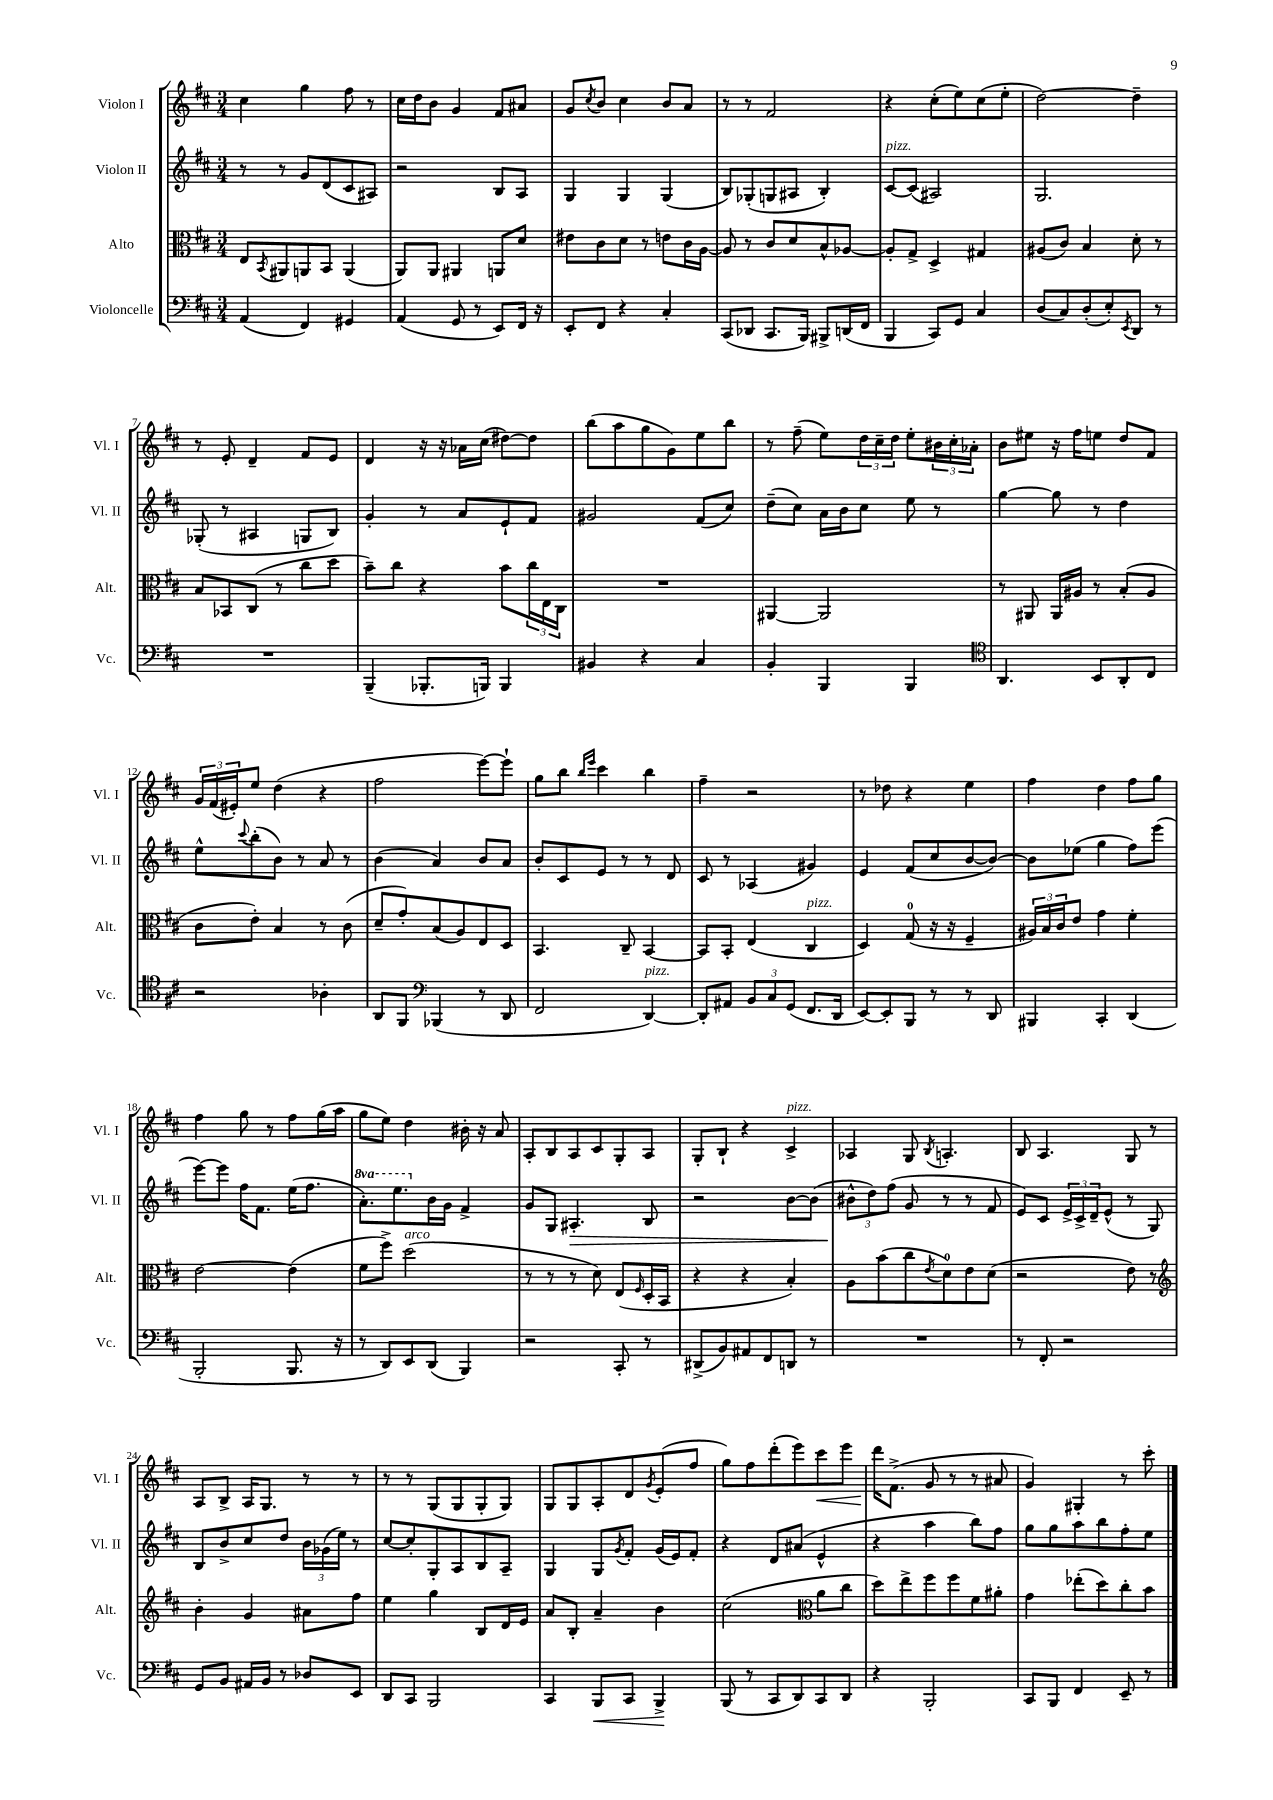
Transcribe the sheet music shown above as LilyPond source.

<<
\new StaffGroup <<
\new Staff = "s0" \with { instrumentName = "Violon I" shortInstrumentName = "Vl. I" } {
    \clef treble \key d \major \numericTimeSignature \time 3/4
    cis''4 g''4 fis''8 r8 |
    cis''16 d''16 b'8 g'4 fis'8 ais'8 |
    g'8 \acciaccatura { cis''8 } b'8 cis''4 b'8 a'8 |
    r8 r8 fis'2 |
    r4 cis''8-.( e''8) cis''8( e''8-. |
    d''2~) d''4-- |
    r8 e'8-. d'4-- fis'8 e'8 |
    d'4 r16 r16 aes'16 cis''16( dis''8~) dis''8 |
    b''8( a''8 g''8 g'8) e''8 b''8 |
    r8 fis''8--( e''8) \tuplet 3/2 { d''16 cis''16-- d''16 } e''8-. \tuplet 3/2 { bis'16 cis''16-. aes'16-. } |
    b'8 eis''8 r16 fis''16 e''8 d''8 fis'8 |
    \tuplet 3/2 { g'16 fis'16( eis'16-.) } e''8 d''4( r4 |
    fis''2 e'''8~) e'''8-! |
    g''8 b''8 \grace { b''16 e'''16 } cis'''4 b''4 |
    fis''4-- r2 |
    r8 des''8 r4 e''4 |
    fis''4 d''4 fis''8 g''8 |
    fis''4 g''8 r8 fis''8 g''16( a''16 |
    g''8 e''8) d''4 bis'16-. r16 a'8 |
    a8-. b8 a8 cis'8 g8-. a8 |
    g8-. b8-! r4 cis'4->^\markup { \italic "pizz." } |
    aes4 g8 \acciaccatura { b8 } a4.-. |
    b8 a4. g8 r8 |
    a8 b8-> a16 g8. r8 r8 |
    r8 r8 g8( g8 g8-. g8) |
    g8 g8 a8-. d'8 \acciaccatura { g'8 } e'8-.( fis''8 |
    g''8) fis''8 d'''8-.( e'''8) cis'''8\< e'''8 |
    d'''16\! fis'8.->( g'8 r8 r8 ais'8 |
    g'4) gis4-. r8 cis'''8-. \bar "|." |
}
\new Staff = "s1" \with { instrumentName = "Violon II" shortInstrumentName = "Vl. II" } {
    \clef treble \key d \major \numericTimeSignature \time 3/4 \set Staff.ottavationMarkups = #ottavation-simple-ordinals
    r8 r8 g'8 d'8( cis'8 ais8) |
    r2 b8 a8 |
    g4 g4 g4( |
    b8) ges8-.( g8 ais8 b4-.) |
    cis'8~^\markup { \italic "pizz." } cis'8( ais2) |
    g2. |
    ges8-.( r8 ais4 g8 b8) |
    g'4-. r8 a'8 e'8-! fis'8 |
    gis'2 fis'8( cis''8) |
    d''8--( cis''8) a'16 b'16 cis''8 e''8 r8 |
    g''4~ g''8 r8 d''4 |
    e''8-^ \appoggiatura { cis'''8 } b''8-.( b'8) r8 a'8 r8 |
    b'4( a'4) b'8 a'8 |
    b'8-. cis'8 e'8 r8 r8 d'8 |
    cis'8 r8 aes4( gis'4) |
    e'4 fis'8( cis''8 b'8~ b'8~) |
    b'8 ees''8( g''4 fis''8) e'''8( |
    e'''8~) e'''8 fis''16 fis'8. e''16( fis''8. |
    \ottava #1 a''8.-.) e'''8. \ottava #0 b'16 g'16 fis'4-> |
    g'8 g8 ais4.-.\> b8 |
    r2 b'8~ b'8( |
    \tuplet 3/2 { bis'8-^\! d''8) fis''8( } g'8 r8 r8 fis'8 |
    e'8) cis'8 \tuplet 3/2 { e'16-> cis'16-> d'16-- } e'8-^( r8 g8) |
    b8 b'8-> cis''8 d''8 \tuplet 3/2 { b'16 ges'16( e''16) } r8 |
    cis''8~ cis''8-. g8-. a8 b8 a8-- |
    g4 g8 \acciaccatura { g'8 } fis'8-. g'16( e'16) fis'8-. |
    r4 d'8 ais'8( e'4-^ |
    r4 a''4 b''8) fis''8 |
    g''8 g''8 a''8 b''8 fis''8-. e''8 \bar "|." |
}
\new Staff = "s2" \with { instrumentName = "Alto" shortInstrumentName = "Alt." } {
    \clef alto \key d \major \numericTimeSignature \time 3/4
    e8 \acciaccatura { b,8 } ais,8 a,8 b,8 a,4( |
    a,8) a,8 ais,4 a,8 d'8 |
    eis'8 cis'8 d'8 r8 e'8 cis'16 a16~ |
    a8 r8 cis'8 d'8 b8-^ aes8~ |
    aes8-. g8-> d4-> gis4 |
    ais8( cis'8) b4 d'8-. r8 |
    b8 bes,8 cis8( r8 cis''8 d''8 |
    b'8--) cis''8 r4 b'8 \tuplet 3/2 { cis''16 e16 cis16 } |
    R2. |
    ais,4~ ais,2 |
    r8 ais,8 ais,16 ais16 r8 b8-.( ais8 |
    cis'8 e'8-.) b4 r8 cis'8( |
    d'8-- g'8-.) b8( a8) e8 d8 |
    b,4. cis8-- b,4~ |
    b,8 b,8-. e4( cis4^\markup { \italic "pizz." } |
    d4) g8-0( r16 r16 fis4-- |
    \tuplet 3/2 { ais16) b16 cis'16 } e'8 g'4 fis'4-. |
    e'2~ e'4( |
    fis'8 fis''8->) d''2^\markup { \italic "arco" }( |
    r8 r8 r8 d'8) e8( \grace { fis16 } d16-. b,16 |
    r4 r4 b4-.) |
    a8 b'8( cis''8 \acciaccatura { e'8 } d'8-0) e'8 d'8( |
    r2 e'8) r8 |
    \clef treble b'4-. g'4 ais'8 fis''8 |
    e''4 g''4 b8 d'16 e'16 |
    a'8 b8-. a'4-- b'4 |
    cis''2( \clef alto a'8 cis''8 |
    d''8) e''8-> fis''8 fis''8 fis'8 ais'8-. |
    g'4 ees''8-.( d''8) cis''8-. b'8 \bar "|." |
}
\new Staff = "s3" \with { instrumentName = "Violoncelle" shortInstrumentName = "Vc." } {
    \clef bass \key d \major \numericTimeSignature \time 3/4
    a,4( fis,4) gis,4 |
    a,4( g,8 r8 e,8) fis,16 r16 |
    e,8-. fis,8 r4 cis4-. |
    cis,8( des,8 cis,8. b,,16) bis,,8-> d,16( fis,16 |
    b,,4 cis,8) g,8 cis4 |
    d8( cis8) d8-.( e8-.) \acciaccatura { e,8 } d,8 r8 |
    R2. |
    b,,4--( bes,,8.-. b,,16) b,,4 |
    bis,4 r4 cis4 |
    b,4-. b,,4 b,,4 |
    \clef tenor a,4. b,8 a,8-. cis8 |
    r2 aes4-. |
    a,8 fis,8 \clef bass bes,,4( r8 d,8 |
    fis,2 d,4~^\markup { \italic "pizz." }) |
    d,8-. ais,8 \tuplet 3/2 { b,8 cis8 g,8( } fis,8. d,16 |
    e,8~) e,8-. b,,8 r8 r8 d,8 |
    bis,,4 cis,4-. d,4( |
    b,,2-. b,,8. r16 |
    r8 d,8) e,8 d,8( b,,4) |
    r2 cis,8-. r8 |
    dis,8->( b,8) ais,8 fis,8 d,8 r8 |
    R2. |
    r8 fis,8-. r2 |
    g,8 b,8 ais,16 b,16 r8 des8 e,8 |
    d,8 cis,8 b,,2 |
    cis,4 b,,8\< cis,8 b,,4->\! |
    b,,8( r8 cis,8 d,8) cis,8 d,8 |
    r4 b,,2-. |
    cis,8 b,,8 fis,4 e,8-- r8 \bar "|." |
}
>>
>>
